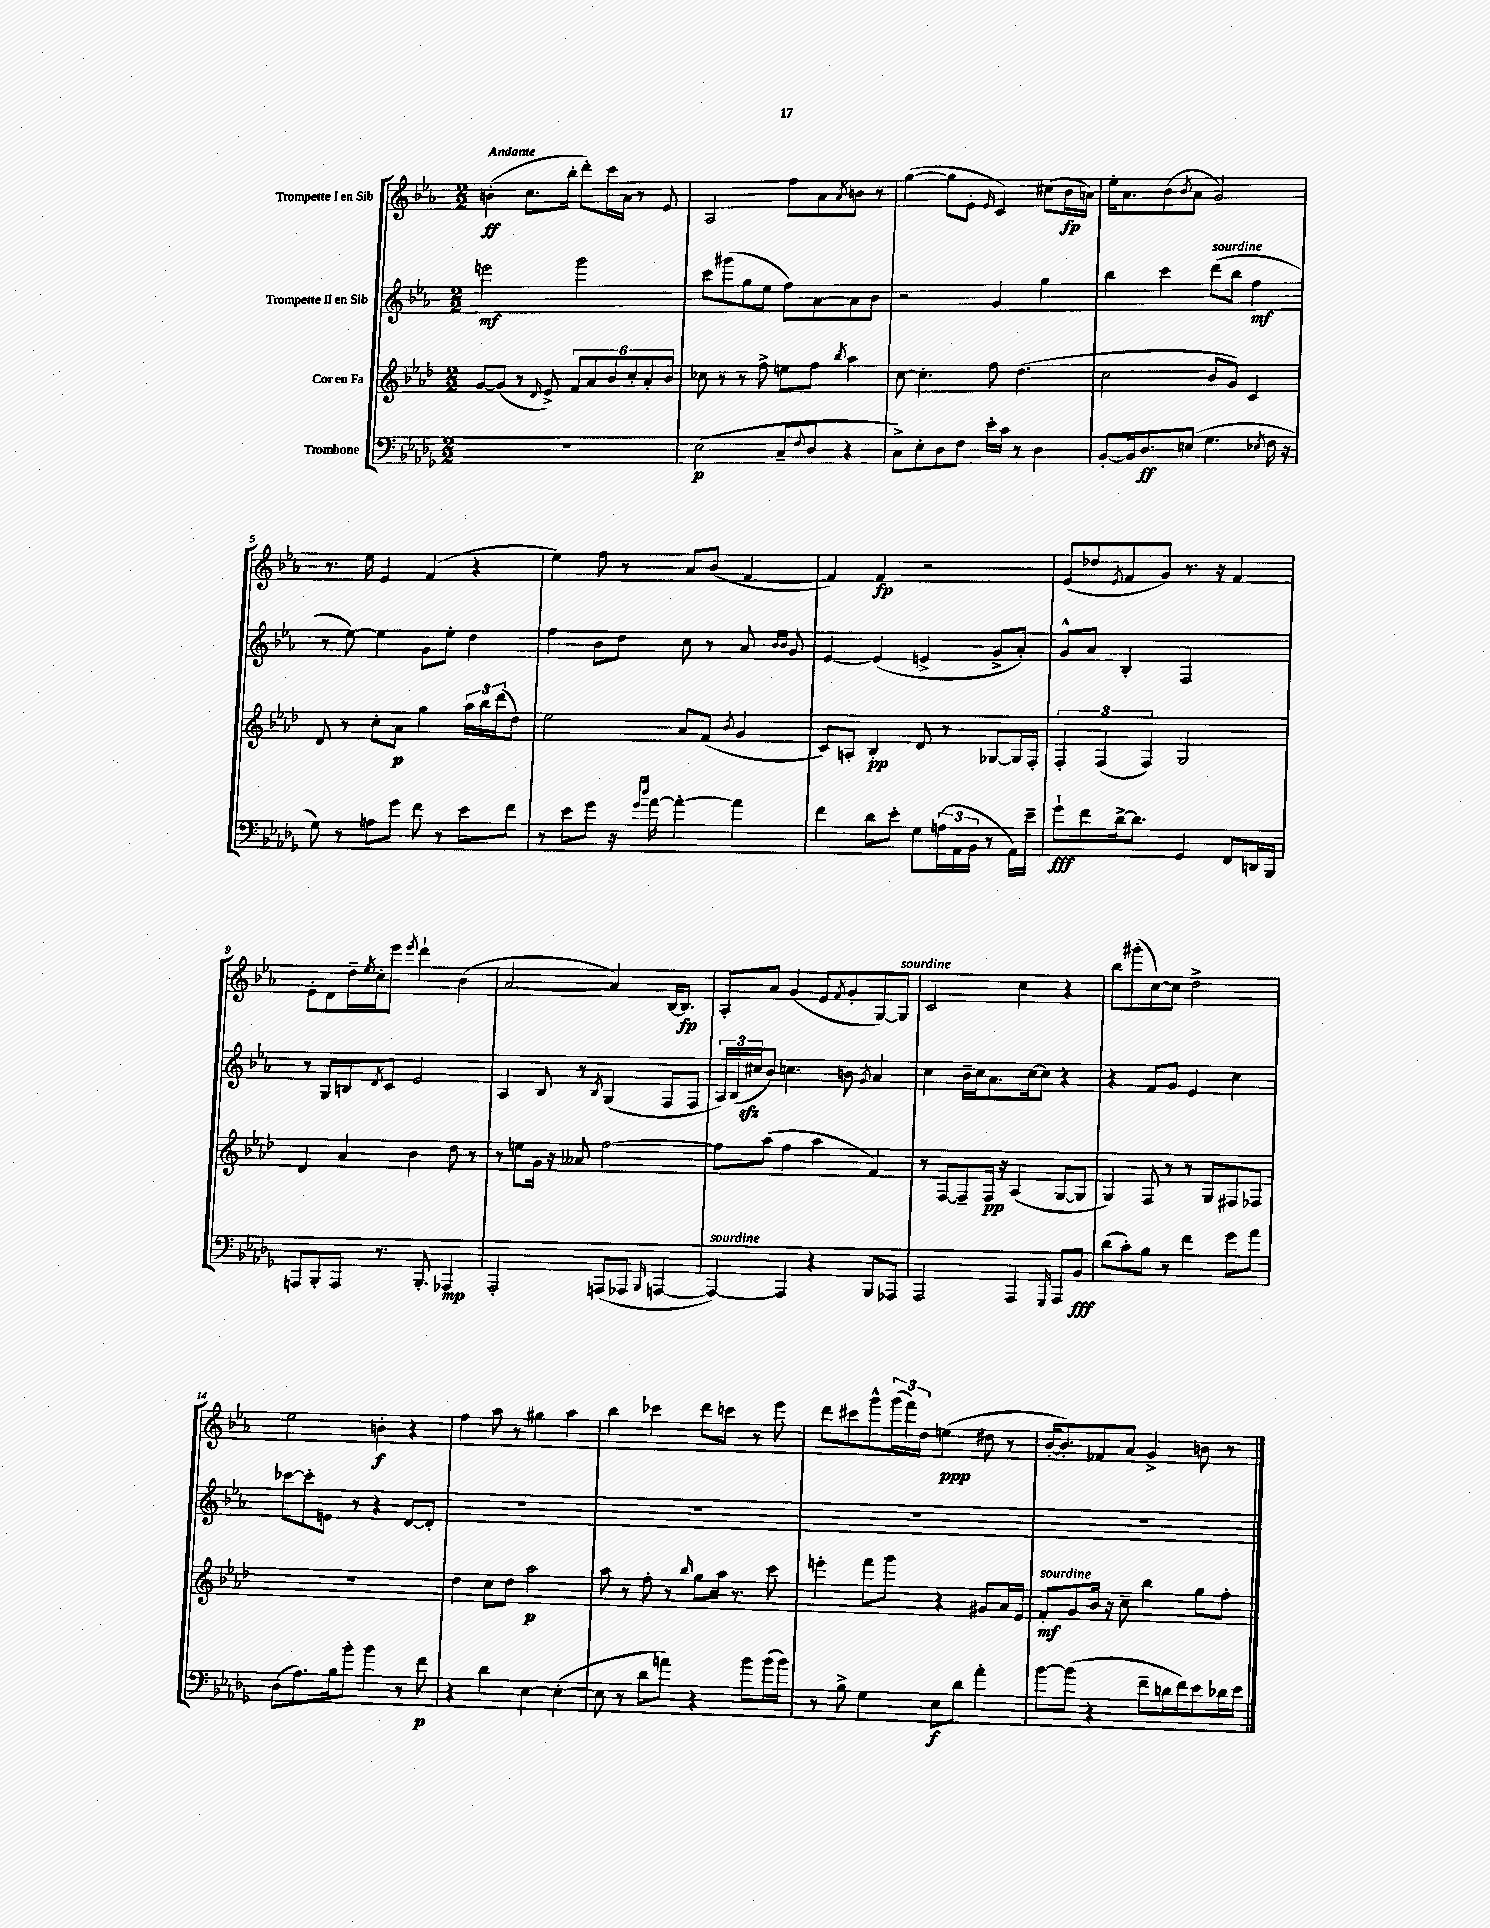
<<
\new StaffGroup <<
\new Staff = "s0" \with { instrumentName = "Trompette I en Sib" } {
    \clef treble \key ees \major \numericTimeSignature \time 2/2 \tempo "Andante"
    b'4-.\ff( c''8. bes''16-. d'''8-.) c'''16 aes'16 r8 ees'8 |
    aes2 f''8 aes'8 \acciaccatura { aes'8 } b'8 r8 |
    g''4~( g''8 ees'8-. \grace { ees'16 } c'4) cis''8( bes'16\fp a'16) |
    ees''16-. aes'8. bes'8( \acciaccatura { bes'8 } aes'8 g'2) |
    r8. ees''16 ees'4 f'4( r4 |
    ees''4) f''8 r8 aes'8 bes'8( f'4~ |
    f'4) f'4\fp r2 |
    ees'8( des''8 \acciaccatura { ees'8 } f'8 g'8) r8. r16 f'4 |
    ees'8-. d'8 d''16-- \acciaccatura { ees''8 } c''16-. ees'''8 \acciaccatura { ees'''8 } d'''4-! bes'4( |
    aes'2~ aes'4) bes16~ bes8.\fp |
    aes8-. aes'8 g'4( ees'8 \acciaccatura { f'8 } g'8-. g8~) g8^\markup { \italic "sourdine" } |
    c'2 c''4 r4 |
    bes''8 gis'''8-.( c''8~) c''8 d''2-> |
    ees''2 b'4-.\f r4 |
    f''4 aes''8 r8 gis''4 aes''4 |
    bes''4 ces'''4 d'''8 c'''8 r8 ees'''8 |
    d'''8 cis'''8 g'''8-^ \tuplet 3/2 { g'''16( f'''16) d''16 } e''4\ppp( dis''8 r8 |
    bes'16~-. bes'8.-.) fes'8 aes'8 g'4-> b'8 r8 \bar "|." |
}
\new Staff = "s1" \with { instrumentName = "Trompette II en Sib" } {
    \clef treble \key ees \major \numericTimeSignature \time 2/2
    e'''2\mf g'''2 |
    c'''8 gis'''8( g''8 ees''8 f''8) aes'8~ aes'8 bes'8 |
    r2 g'4 g''4 |
    bes''4 c'''4 d'''8^\markup { \italic "sourdine" }( bes''8 f''4\mf |
    r8 ees''8~) ees''4 g'8 ees''8-. d''4 |
    f''4 bes'8 d''8 c''8 r8 aes'8 \grace { bes'16 bes'16 } g'8 |
    ees'4~ ees'4( e'4-> g'8-> aes'8-.) |
    g'8-^ aes'8 bes4-. f2 |
    r8 g8 b8 \acciaccatura { d'8 } c'8 ees'2 |
    aes4 bes8 r8 \acciaccatura { bes8 } g4( f8 f8 |
    \tuplet 3/2 { aes16) bes16( cis''16\sfz } bes'8) c''4. b'8 \acciaccatura { g'8 } aes'4 |
    c''4 bes'16-- c''16 aes'8. c''16~ c''8 r4 |
    r4 f'8 g'8 ees'4 c''4 |
    ces'''8~ ces'''8-. e'8 r8 r4 d'8~ d'8-. |
    R1 |
    R1 |
    R1 |
    R1 \bar "|." |
}
\new Staff = "s2" \with { instrumentName = "Cor en Fa" } {
    \clef treble \key aes \major \numericTimeSignature \time 2/2
    g'8~ g'8( r8 \grace { des'16 } ees'8->) \tuplet 6/4 { f'8 aes'8 bes'8 c''8-. aes'8-. bes'8 } |
    ces''8 r8 r8 f''8-> e''8 f''8 \acciaccatura { bes''8 } aes''4 |
    c''8~ c''4.-. f''8 des''4.( |
    c''2 bes'8 g'8) c'4 |
    des'8 r8 c''8-. aes'8\p g''4 \tuplet 3/2 { aes''16 bes''16 des'''16( } des''8) |
    ees''2 aes'8 f'8( \acciaccatura { bes'8 } g'4 |
    c'8) a8-. bes4-.\pp des'8 r8 ges8~ ges16 f16-. |
    \tuplet 3/2 { f4-. f4( f4) } g2 |
    des'4 aes'4 bes'4 des''8 r8 |
    r8 e''8 g'16 r16 aeses'8 f''2~ |
    f''8 aes''8( f''4 aes''4 f'4) |
    r8 f8~ f8-- f16\pp r16 aes4( g8~ g8 |
    g4) f8 r8 r8 g8 fis8 fes8 |
    R1 |
    des''4 c''8 des''8 aes''2\p |
    aes''8 r8 f''8-. r8 \grace { bes''16 } g''8 aes''16 r8. c'''8 |
    e'''4-. f'''8 g'''8 r4 gis'8 aes'16 ees'16 |
    f'8-.\mf^\markup { \italic "sourdine" } g'8 bes'16 r16 c''8-- bes''4 g''8 f''8-. \bar "|." |
}
\new Staff = "s3" \with { instrumentName = "Trombone" } {
    \clef bass \key des \major \numericTimeSignature \time 2/2
    R1 |
    ees2\p( c8-- \appoggiatura { f8 } des8 r4 |
    c8->) ees8-. des8 f8 ees'16-. c'16 r8 des4 |
    bes,8~-. bes,16 des8.\ff e8( ges4. \acciaccatura { ees8 } f16 r16 |
    ges8) r8 a8 ges'8 f'8 r8 ees'8 f'8 |
    r8 ees'8 ges'8 r16 \grace { ges'16 des''16 } aes'16~ aes'4~-. aes'4 |
    f'4 des'8 ees'8-. ges8 \tuplet 3/2 { a16( aes,16 bes,16 } r8 aes,16) ees'16-- |
    ges'8-!\fff f'8 des'16~-> des'8. ges,4 f,8 d,16 bes,,16 |
    a,,8 bes,,8-. a,,8 r8. bes,,8.-. aes,,4\mp |
    aes,,2-. a,,8( aes,,8 \grace { bes,,16 } a,,4~ |
    a,,4~^\markup { \italic "sourdine" }) a,,4 r4 bes,,8 aes,,8 |
    aes,,2 aes,,4 \grace { ges,,16 } aes,,8 bes,8\fff |
    des'8( c'8-.) bes8 r8 f'4 ges'8 aes'8 |
    des8( aes8.) bes16 bes'8-. bes'4 r8 f'8\p |
    r4 des'4 ees4~ ees4~-.( |
    ees8 r8 des'8 a'8) r4 bes'8 bes'16( bes'16) |
    r8 bes8-> ges4 ees8\f des'8 aes'4-. |
    bes'8~ bes'8( r4 f'8-- d'16 f'16) ees'8 des'16 ees'16 \bar "|." |
}
>>
>>
